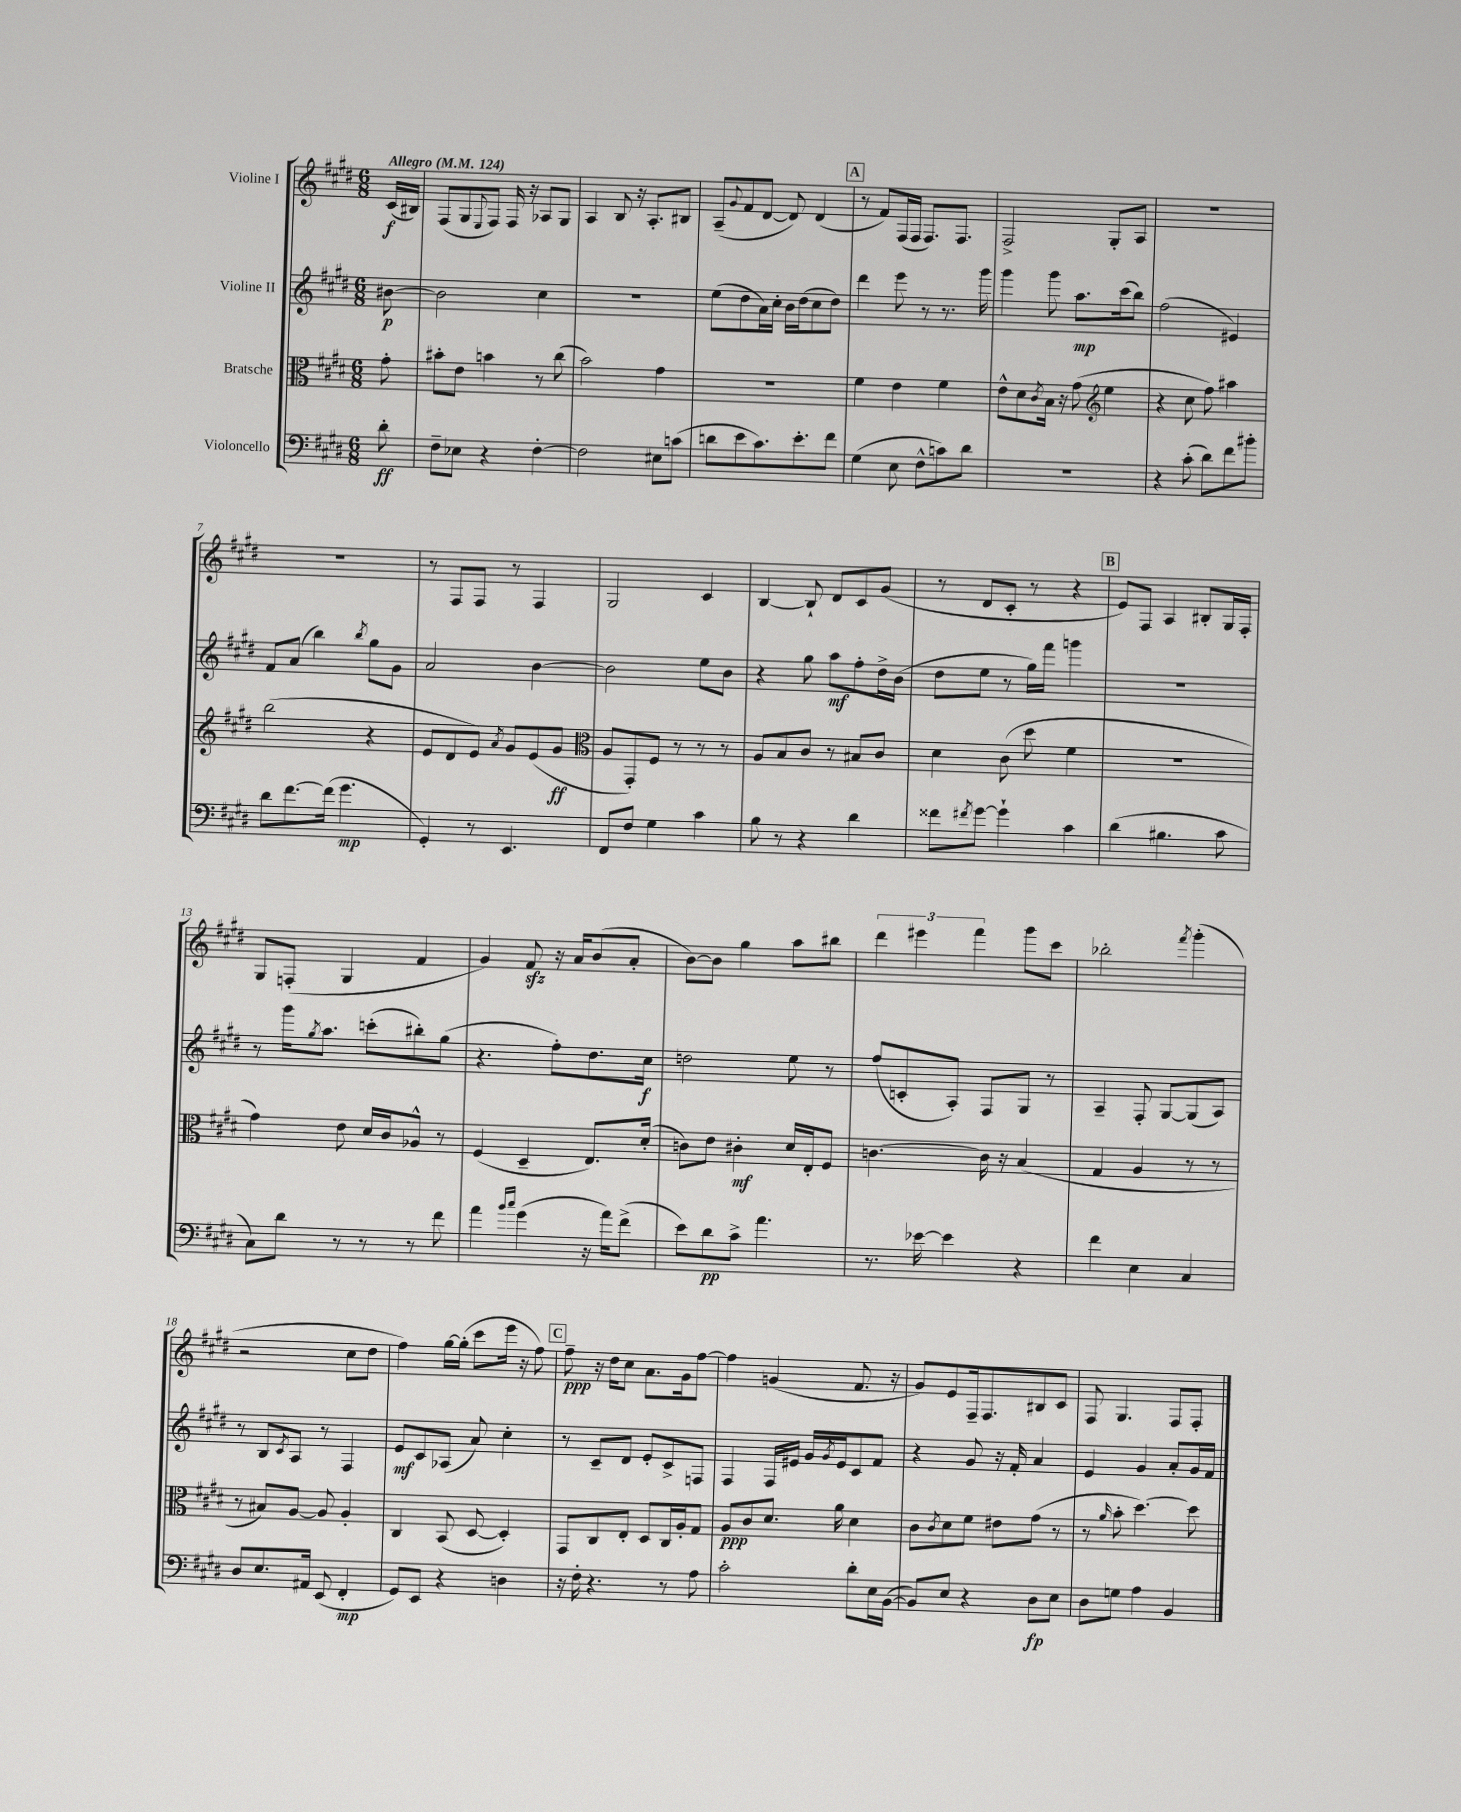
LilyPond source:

<<
\new StaffGroup <<
\new Staff = "s0" \with { instrumentName = "Violine I" } {
    \clef treble \key e \major \numericTimeSignature \time 6/8 \partial 8 \tempo "Allegro" 4 = 124
    cis'16\f( bis16) |
    fis8( gis8 \appoggiatura { e8 } fis8) fis16 r16 aes8 gis8 |
    a4 b8 r16 a8.-. bis8 |
    a8--( \appoggiatura { gis'8 } fis'8 dis'8~ dis'8) dis'4( |
    \mark \markup { \box "A" } r8 fis'8) fis16( fis16 fis8.) fis8. |
    fis2-> gis8-. a8 |
    R2. |
    R2. |
    r8 fis8 fis8 r8 fis4 |
    gis2 cis'4 |
    b4~ b8-! dis'8 cis'8 gis'8( |
    r8 dis'8 cis'8-. r8 r4 |
    \mark \markup { \box "B" } e'8) fis8 a4 bis8-. gis16 fis16-. |
    gis8 f8-.( gis4 fis'4 |
    gis'4) fis'8\sfz r16 a'16 b'8( a'8-. |
    b'8~) b'8 gis''4 a''8 bis''8 |
    \tuplet 3/2 { dis'''4 eis'''4 fis'''4 } gis'''8 cis'''8 |
    bes''2-. \acciaccatura { fis'''8 } gis'''4-.( |
    r2 cis''8 dis''8 |
    fis''4) gis''16~ gis''16-.( cis'''8 e'''16 r16 fis''8) |
    \mark \markup { \box "C" } fis''8--\ppp r16 dis''16 cis''8 a'8. gis'16 fis''8~ |
    fis''4 g'4( fis'8. r16 |
    gis'8) e'8 fis16-- fis8. bis8 cis'8 |
    fis8 gis4. fis8 fis8-. \bar "|." |
}
\new Staff = "s1" \with { instrumentName = "Violine II" } {
    \clef treble \key e \major \numericTimeSignature \time 6/8 \partial 8
    bis'8~\p |
    bis'2 cis''4 |
    R2. |
    e''8( dis''8 a'16) cis''16-. b'16 dis''16( cis''8 dis''8) |
    \mark \markup { \box "A" } dis'''4 e'''8 r8 r8. gis'''16 |
    gis'''4 gis'''8 a''8.\mp cis'''16( b''8) |
    fis''2( eis'4) |
    fis'8 a'8( b''4) \acciaccatura { b''8 } gis''8 gis'8 |
    a'2 b'4~ |
    b'2 e''8 b'8 |
    r4 gis''8 a''8\mf fis''8-. dis''16-> b'16( |
    dis''8 e''8 r8 gis''16) fis'''16 g'''4 |
    \mark \markup { \box "B" } R2. |
    r8 gis'''16 \acciaccatura { gis''8 } a''8. c'''8-.( bis''8-.) gis''8( |
    r4. fis''8-.) dis''8. cis''16\f |
    d''2 e''8 r8 |
    fis''8( c'8-. a8-.) fis8 gis8 r8 |
    a4-- fis8-. gis8~ gis8( a8) |
    r8 b8 \acciaccatura { cis'8 } a8 r8 fis4 |
    e'8\mf cis'8 aes8( a'8) cis''4-. |
    \mark \markup { \box "C" } r8 cis'8-- dis'8 e'8-. cis'8-> f8 |
    fis4 fis16 eis'16 gis'16 \acciaccatura { gis'8 } eis'16 cis'8 fis'8 |
    r4 gis'8 r16 fis'16-. a'4 |
    e'4 gis'4 a'8-. gis'16 fis'16 \bar "|." |
}
\new Staff = "s2" \with { instrumentName = "Bratsche" } {
    \clef alto \key e \major \numericTimeSignature \time 6/8 \partial 8
    gis'8-. |
    bis'8-. e'8 b'4 r8 cis''8( |
    b'2) gis'4 |
    R2. |
    \mark \markup { \box "A" } fis'4 e'4 fis'4 |
    e'8-^ dis'8 \acciaccatura { cis'8 } b16 r16 gis'8( \clef treble e''4 |
    r4 cis''8 fis''8) ais''4 |
    b''2( r4 |
    e'8 dis'8 e'8) \acciaccatura { a'8 } gis'8 e'8( gis'8\ff |
    \clef alto a8 gis,8-.) fis8 r8 r8 r8 |
    a8 b8 cis'8 r8 bis8 cis'8 |
    dis'4 cis'8( dis''8 fis'4 |
    \mark \markup { \box "B" } r2. |
    gis'4) e'8 dis'16 cis'16 aes8-^ r8 |
    fis4( dis4-- e8.) dis'16-.( |
    c'8) e'8 cis'4-.\mf dis'16 e16-. fis8 |
    c'4.~ c'16 r16 b4( |
    gis4 a4 r8 r8 |
    r8 bis8) a8~ a8 a4-. |
    cis4 b,8( dis8~ dis4-.) |
    \mark \markup { \box "C" } gis,8 cis8 e8-. dis8 cis16 a16-. gis8 |
    a8\ppp cis'8 dis'8. a'16 dis'4 |
    cis'8 \acciaccatura { cis'8 } dis'8 fis'8 eis'8 gis'8( r8 |
    r8 \grace { a'16 } b'8-. dis''4.~) dis''8 \bar "|." |
}
\new Staff = "s3" \with { instrumentName = "Violoncello" } {
    \clef bass \key e \major \numericTimeSignature \time 6/8 \partial 8
    dis'8-.\ff |
    fis8-- ees8 r4 fis4~-. |
    fis2 eis8 c'8( |
    d'8 e'8 cis'8.) e'8.-. fis'8 |
    \mark \markup { \box "A" } gis4( e8 fis8-^ c'8) dis'8 |
    R2. |
    r4 cis'8-.( dis'8) fis'8 bis'8-. |
    dis'8 fis'8.~ fis'16( gis'4.\mp |
    gis,4-.) r8 e,4. |
    fis,8 fis8 gis4 cis'4 |
    b8 r8 r4 dis'4 |
    fisis'8 \acciaccatura { fis'8 } gis'8~ gis'4-! cis'4 |
    \mark \markup { \box "B" } dis'4( bis4. cis'8 |
    cis8) dis'8 r8 r8 r8 fis'8 |
    a'4 \grace { b'16 cis''16 } gis'4( r16 a'16) fis'8->( |
    e'8) dis'8\pp cis'8-> a'4. |
    r8. ees'16~ ees'4 r4 |
    fis'4 e4 cis4 |
    dis8 e8. ais,16 e,8( fis,4-.\mp |
    gis,8) e,8 r4 d4 |
    \mark \markup { \box "C" } r16 fis16-. r4. r8 a8 |
    cis'2-. dis'8-. e16 b,16~( |
    b,8) e8 r4 dis8\fp e8 |
    dis8 g8 a4 b,4 \bar "|." |
}
>>
>>
